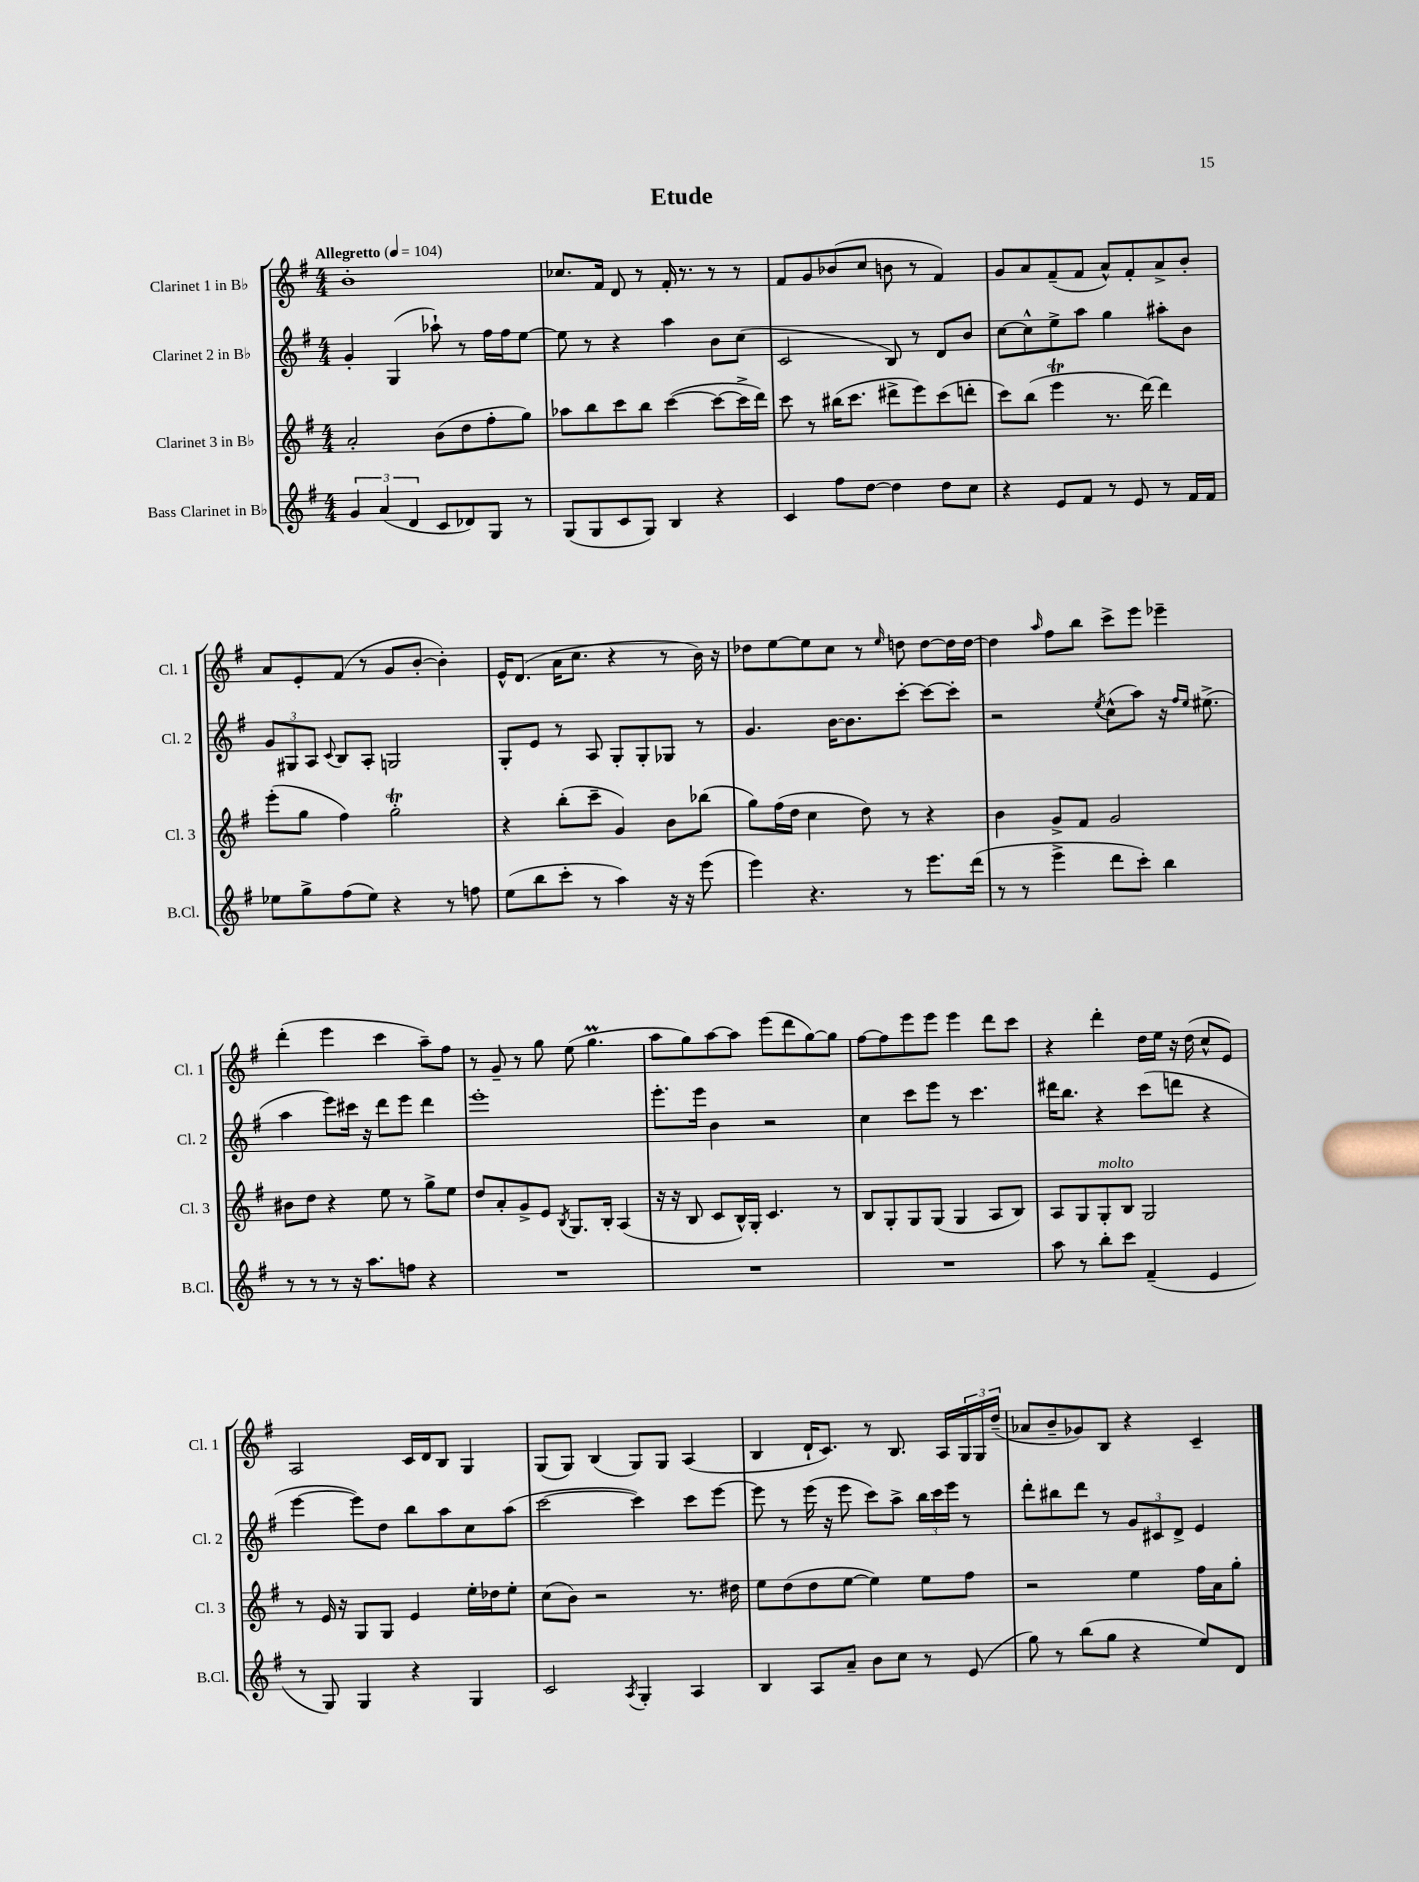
\header { title = "Etude" }
<<
\new StaffGroup <<
\new Staff = "s0" \with { instrumentName = "Clarinet 1 in Bb" shortInstrumentName = "Cl. 1" } {
    \clef treble \key g \major \numericTimeSignature \time 4/4 \tempo "Allegretto" 4 = 104
    b'1-. |
    ces''8. fis'16 d'8 r8 fis'16-. r8. r8 r8 |
    fis'8 g'8 bes'8( c''8 b'8 r8 fis'4) |
    g'8 a'8 fis'8--( fis'8 a'8-^) fis'8-. a'8-> b'8-. |
    a'8 e'8-. fis'8( r8 g'8 b'8~-. b'4-.) |
    e'16-^ d'8.( a'16 c''8. r4 r8 b'16) r16 |
    des''8 e''8~ e''8 c''8 r8 \grace { e''16 } d''8 d''8~ d''16 d''16~ |
    d''4 \grace { a''16 } fis''8 b''8 c'''8-> e'''8 ees'''4-- |
    d'''4-.( e'''4 c'''4 a''8--) fis''8 |
    r8 g'8-- r8 g''8 e''8( g''4.\prall |
    a''8 g''8) a''8~ a''8 e'''8( d'''8 g''8~) g''8 |
    fis''8~ fis''8 e'''8 e'''8 e'''4 d'''8 c'''8 |
    r4 d'''4-. d''16 e''16 r16 d''16( c''8-^ e'8) |
    a2 c'16 d'16 b8 g4 |
    g8( g8) b4( g8) g8 a4( |
    b4 d'16-! c'8.) r8 b8. a16 \tuplet 3/2 { g16 g16 d''16--( } |
    aes'8 b'8-- ges'8) b8 r4 c'4-- \bar "|." |
}
\new Staff = "s1" \with { instrumentName = "Clarinet 2 in Bb" shortInstrumentName = "Cl. 2" } {
    \clef treble \key g \major \numericTimeSignature \time 4/4
    g'4-. g4( aes''8-!) r8 fis''16 fis''16 e''8~ |
    e''8 r8 r4 a''4 b'8 c''8( |
    c'2 b8) r8 d'8 b'8 |
    c''8~ c''8-^ e''8-> a''8 g''4 ais''8-. b'8 |
    \tuplet 3/2 { g'8 gis8 a8 } \appoggiatura { c'8 } b8 a8-. g2 |
    g8-. e'8 r8 a8 g8-. g8-. ges8 r8 |
    g'4. b'16~ b'8. c'''8~-. c'''8~ c'''8-. |
    r2 \acciaccatura { e''8 } c''8-^( a''8) r16 \grace { fis''16 e''16 } eis''8.->( |
    a''4 e'''8) cis'''16 r16 d'''8 e'''8 d'''4 |
    e'''1-. |
    e'''8.-. e'''16 b'4 r2 |
    c''4 c'''8 e'''8 r8 c'''4. |
    dis'''16 b''8. r4 c'''8( d'''8 r4 |
    e'''4~ e'''8) d''8 b''8 a''8 c''8 a''8( |
    c'''2~ c'''4) c'''8 e'''8~ |
    e'''8 r8 e'''16( r16 e'''8 c'''8) a''8-> \tuplet 3/2 { b''16 c'''16 e'''16 } r8 |
    d'''8-. bis''8 d'''8 r8 \tuplet 3/2 { g'8 cis'8 d'8-> } e'4 \bar "|." |
}
\new Staff = "s2" \with { instrumentName = "Clarinet 3 in Bb" shortInstrumentName = "Cl. 3" } {
    \clef treble \key g \major \numericTimeSignature \time 4/4
    a'2-. b'8( d''8 fis''8-. g''8) |
    aes''8 b''8 c'''8 b''8 c'''4~( c'''8~ c'''16-> d'''16) |
    c'''8 r8 bis''16( c'''8. dis'''8-> e'''8) c'''8( d'''8-. |
    c'''8) b''8( e'''4\trill r8. d'''16~) d'''4 |
    e'''8-.( g''8 fis''4) g''2-.\trill |
    r4 b''8-.( c'''8-- g'4) b'8 bes''8( |
    g''8) fis''16( d''16 c''4 d''8) r8 r4 |
    b'4 g'8-> fis'8 g'2 |
    bis'8 d''8 r4 e''8 r8 g''8-> e''8 |
    d''8 a'8-. g'8-> e'8 \acciaccatura { b8 } g8. b16-. a4( |
    r16 r16 b8 c'8 b16-^) g16-. c'4. r8 |
    b8 g8-. g8 g8( g4 a8 b8) |
    a8 g8 g8-.^\markup { \italic "molto" } b8 g2 |
    r8 e'16 r16 g8 g8 e'4 e''16-. des''16 e''8-. |
    c''8( b'8) r2 r8. dis''16 |
    e''8 d''8( d''8 e''8~ e''4) e''8 fis''8 |
    r2 e''4 fis''16 a'16 g''8-. \bar "|." |
}
\new Staff = "s3" \with { instrumentName = "Bass Clarinet in Bb" shortInstrumentName = "B.Cl." } {
    \clef treble \key g \major \numericTimeSignature \time 4/4
    \tuplet 3/2 { g'4 a'4( d'4 } c'8 des'8) g8 r8 |
    g8( g8 c'8 g8) b4 r4 |
    c'4 fis''8 d''8~ d''4 d''8 c''8 |
    r4 e'8 fis'8 r8 e'8 r8 fis'16 fis'16 |
    ees''8 g''8-> fis''8( ees''8) r4 r8 f''8 |
    e''8( b''8 c'''8-. r8 a''4) r16 r16 e'''8( |
    e'''4) r4. r8 e'''8. d'''16( |
    r8 r8 e'''4-> d'''8 c'''8-.) b''4 |
    r8 r8 r8 r16 a''8. f''8 r4 |
    R1 |
    R1 |
    R1 |
    a''8 r8 b''8-. c'''8 fis'4--( e'4 |
    r8 g8) g4 r4 g4 |
    c'2 \acciaccatura { a8 } g4-. a4 |
    b4 a8 a'8-- b'8 c''8 r8 e'8( |
    g''8) r8 b''8( g''8 r4 e''8) d'8 \bar "|." |
}
>>
>>
\layout { \context { \Score \remove "Bar_number_engraver" } }
